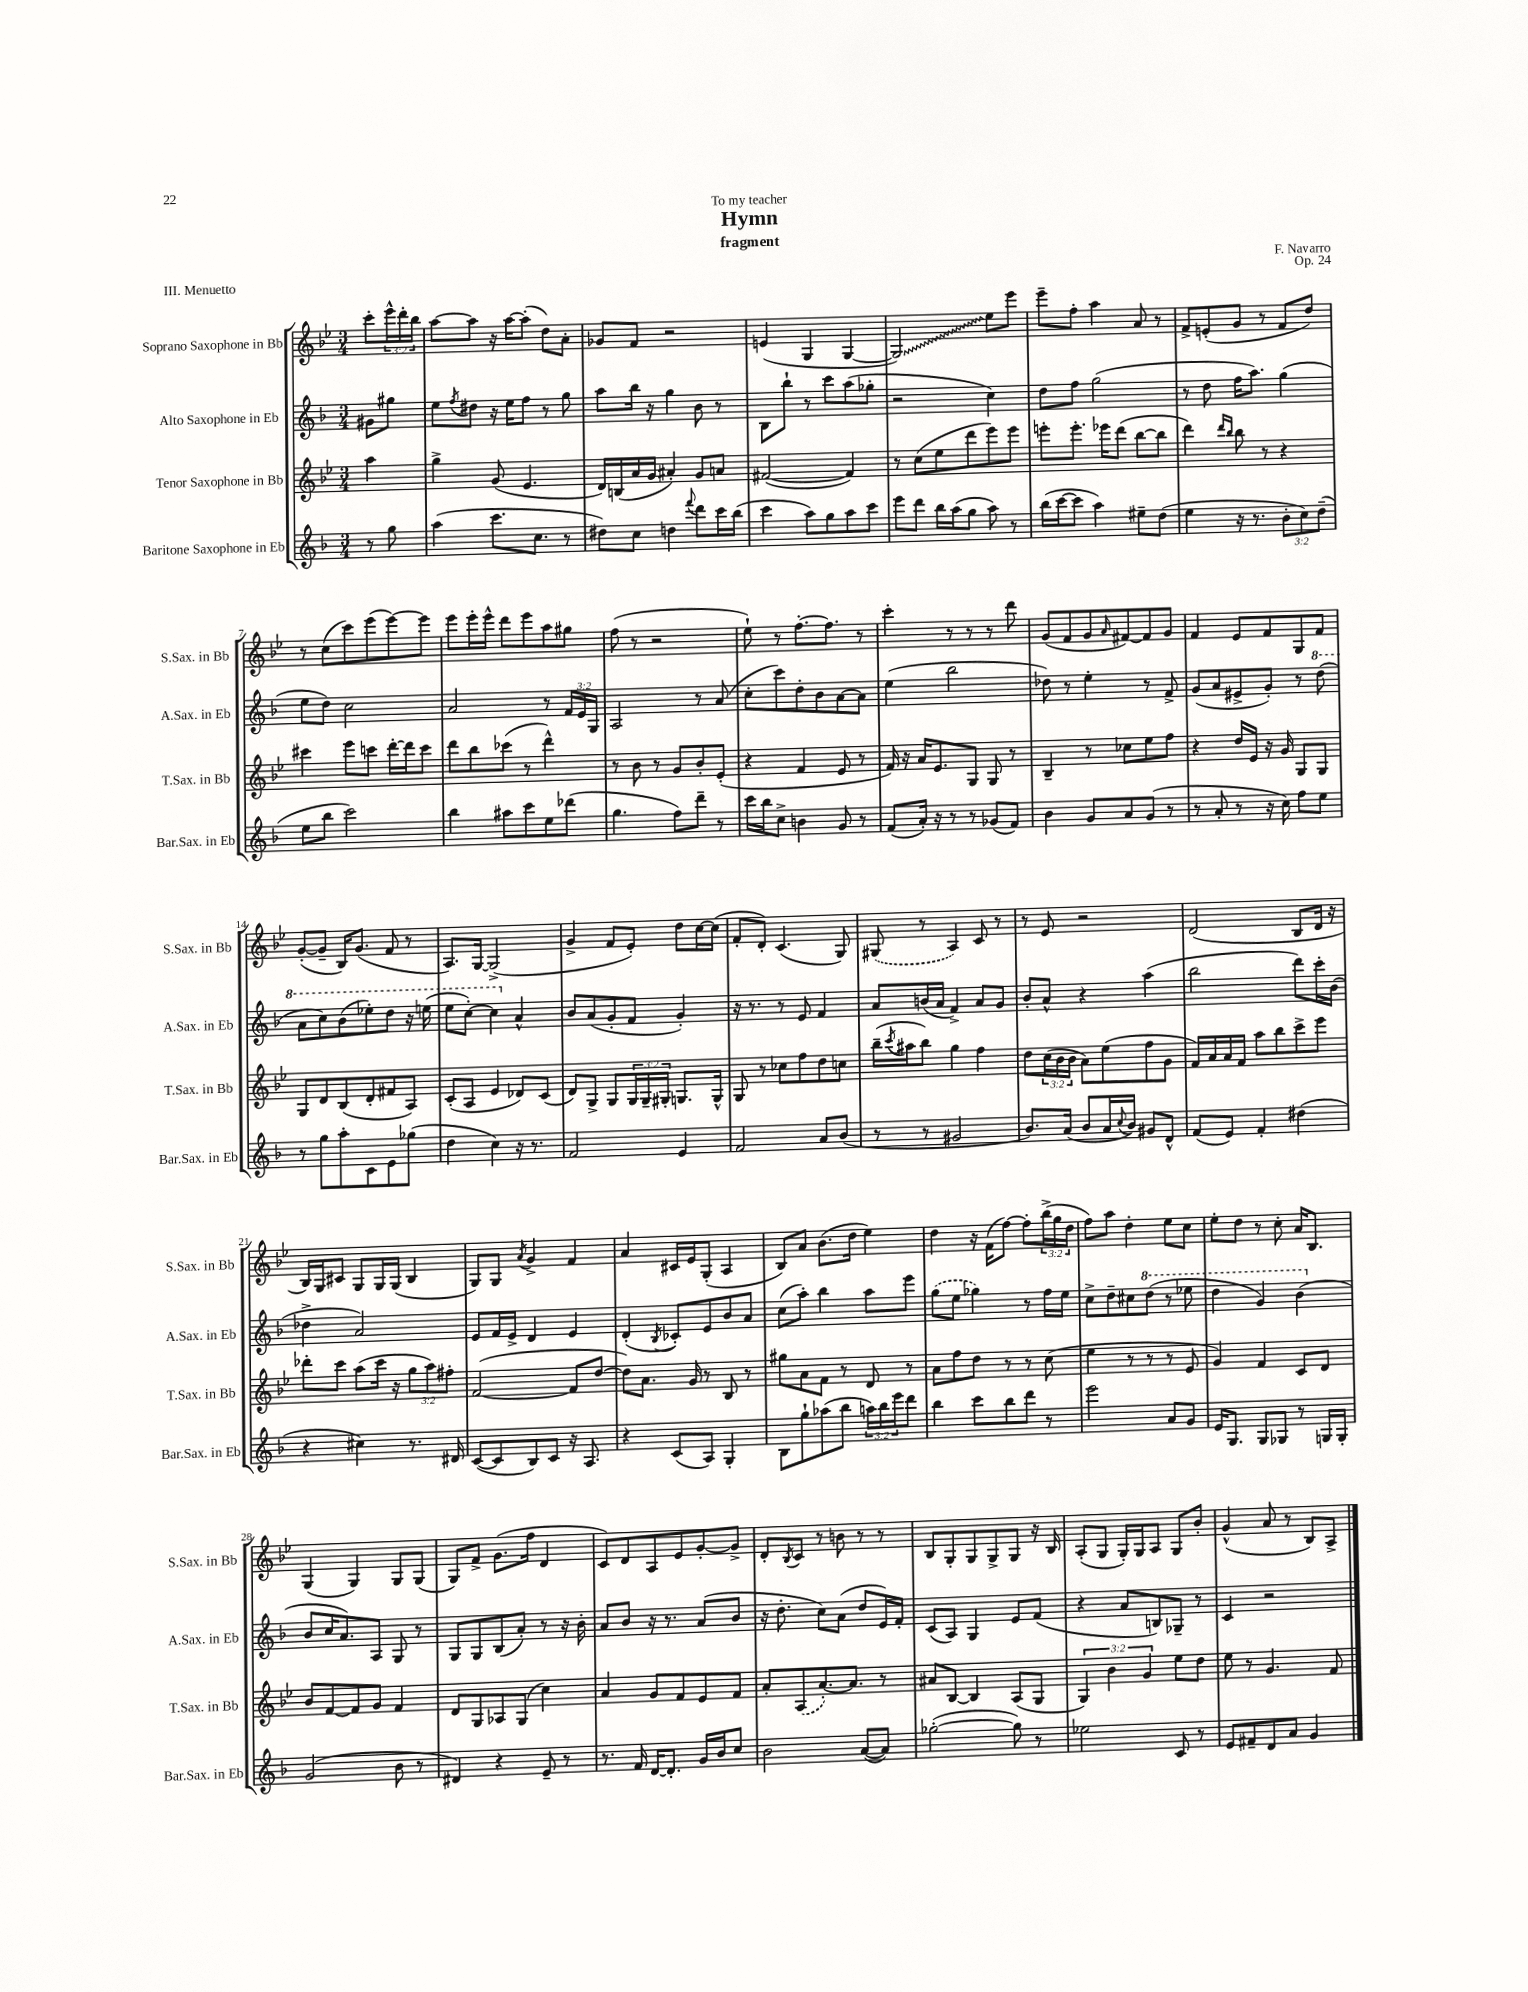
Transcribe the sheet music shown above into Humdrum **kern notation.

**kern	**kern	**kern	**kern
*staff4	*staff3	*staff2	*staff1
*clefG2	*clefG2	*clefG2	*clefG2
*k[b-]	*k[b-e-]	*k[b-]	*k[b-e-]
*M3/4	*M3/4	*M3/4	*M3/4
8r	4aa	8g#	8ccc'
8gg	.	8gg#	24eee-^^
.	.	.	24ddd'
.	.	.	24bb-
=	=	=	=
(4aa	4gg^	8ee	[8aa
.	.	8qff	.
.	.	8dd#	8aa]
8.ccc	(8g	16r	16r
.	.	16ee	[16aa
.	4.e-	8ff	(8aa']
8.cc	.	.	.
.	.	8r	8dd)
8r	.	8gg	8a'
=	=	=	=
8dd#)	16d)	8aa	8g-
.	(16B	.	.
8cc	16a	16bb-	8f
.	16g	16r	.
4dd	4a#')	4gg	2r
8qqfff	.	.	.
8ddd	8g	8b-	.
16ccc	8a	8r	.
(16bb-	.	.	.
=	=	=	=
4ccc	([2f#	8B-	(4e
.	.	8bb-`	.
8aa)	.	8r	4G
8gg	.	8ccc	.
8aa	4f#])	(8aa	[4G
8ccc	.	8gg-'	.
=	=	=	=
8eee	8r	2r	2G])
8ddd	(8cc	.	.
16bb-	8ee-	.	.
(16aa	.	.	.
8gg	8ddd	.	.
8aa)	8eee-)	4cc)	8ee-
8r	8eee-	.	8eee-
=	=	=	=
(16bb-	8eee'	8dd	8eee-~
[16ccc	.	.	.
8ccc]	8.eee'	8ff	8ff'
4aa)	.	(2gg	4aa
.	16eee-	.	.
.	(8ddd	.	.
8ee#~	[8bb-	.	8a
(8dd	8bb-]	.	8r
=	=	=	=
4ee	4ddd)	8r	8f^
.	.	8dd	(8e'
.	16qqddd	.	.
.	16qqbb-	.	.
16r	8bb-	16ff	8g
8.r	.	8.aa)	.
.	8r	.	8r
12b-'	4r	(4gg	8f
12cc)	.	.	.
.	.	.	8dd)
(12dd~	.	.	.
=	=	=	=
8ee	4ccc#	8ee	8r
8bb-	.	8dd)	(8cc
2ccc)	8eee-	2cc	8ccc)
.	8ccc	.	(8eee-
.	[16ddd'	.	[8eee-)
.	16ddd]	.	.
.	8ccc	.	8eee-]
=	=	=	=
4bb-	8ddd	2a	8eee-
.	8bb-	.	16eee-'
.	.	.	16eee-^^
8aa#	(8ccc-	.	8ddd
8ccc	8r	.	8eee-
8ee	4ddd^^)	8r	8aa
(8ddd-	.	24f	8gg#
.	.	24e	.
.	.	24G	.
=	=	=	=
4.gg	8r	2A	(8ff
.	8b-	.	8r
.	8r	.	2r
8ff)	8g	.	.
8ddd~	8b-'	8r	.
8r	(8e-'	(8a	.
=	=	=	=
16ccc	4r	8cc'	8ee-`)
16bb-	.	.	.
8cc^	.	8ccc)	8r
4b	4f	8dd'	[8.ff'
.	.	8b-	.
.	.	.	8.ff]
8g	8e-	[8a	.
8r	8r	8a]	8r
=	=	=	=
(8f	16f)	(4ee	4ccc'
.	16r	.	.
16a')	16a	.	.
16r	8.e-	.	.
8r	.	2bb-	8r
8r	8G	.	8r
(8g-	8G	.	8r
8f)	8r	.	8ddd
=	=	=	=
4b-	4B-~	8dd-)	(8g
.	.	8r	8f
8g	8r	4ee'	8g
.	.	.	16qqa
8a	8cc-	.	[8f#)
(8g	8ee-	8r	8f#]
8r	8ff	8f^	8g
=	=	=	=
8r	4r	(8g	4f
8a'	.	8a	.
8r	16dd	8e#^	8e-
.	16e-	.	.
16r	16r	8g')	8f
16cc)	16g	.	.
8ff	8G	8r	8G
8ee	8G	(8ddd	8f
=	=	=	=
8r	8G	8aa	([8g'
8gg	8d	8ccc)	8g~]
8aa'	(8B-	(8bb-	16B-)
.	.	.	(8.g
8c	8d'	8eee-')	.
8e	8f#	8ddd	8f
(8gg-	8A)	16r	8r
.	.	(16eee	.
=	=	=	=
4dd	(8c'	8eee	8.A)
.	8A	[8ccc')	.
.	.	.	[16G
4cc)	4e-	4ccc]	(2G^]
16r	8d-)	4a^^	.
8.r	.	.	.
.	(8c	.	.
=	=	=	=
2f	8d)	8b-	4g^
.	8G^	(8a	.
.	8G	8g'	8f
.	24G	8f	8e-')
.	24G~	.	.
.	24G#'	.	.
4e	8.G	4g')	8dd
.	.	.	[16cc
.	16G^^	.	(16cc]
=	=	=	=
2f	8G	16r	8f'
.	.	8.r	.
.	8r	.	8d')
.	8cc-	8r	(4.c
.	8ff	8e	.
8a	8dd	4f	.
(8b-	8cc	.	8G)
=	=	=	=
8r	(16bb-~	8a	(8G#
.	8qccc	.	.
.	16aa#	.	.
8r	8bb-)	(16b	8r
.	.	16a	.
2g#	4gg	4f^)	4A)
.	4ff	8a	8c
.	.	8g	8r
=	=	=	=
8.b-)	8dd	8b-'	8r
.	(24cc	8a^^	8e-
.	24b-	.	.
(16a	.	.	.
.	24b-	.	.
8b-	8a)	4r	2r
16a	(8ee-	.	.
8qqcc	.	.	.
16b-)	.	.	.
8g#	8ff	(4aa	.
8d^^	8g	.	.
=	=	=	=
(8f	16f)	2bb-	(2d
.	16a	.	.
8e)	16a	.	.
.	16f	.	.
4f'	8aa	.	.
.	8bb-	.	.
(4dd#	8ccc^	8ddd)	8B-
.	8eee-	16ccc'	16d
.	.	(16b-	16r
=	=	=	=
4r	8ddd-'	4dd-^	16B-)
.	.	.	16G
.	8ccc	.	8c#
4cc#)	(8aa	2a)	8G
.	16ccc	.	16G
.	16r	.	(16G
8.r	12gg	.	4B-
.	12aa)	.	.
.	12ff#'	.	.
16d#	.	.	.
=	=	=	=
([8c	([2f	8e	8G)
8c]	.	16f	8G
.	.	16e^	.
.	.	.	8qa
8B-)	.	4d	4g^
8c	.	.	.
16r	8f]	4e	4f
8.A	.	.	.
.	[8dd	.	.
=	=	=	=
4r	8dd])	(4d'	4a
.	8.a	.	.
.	.	8qB-	.
(8c	.	8c-')	16c#
.	16g	.	16e-
8A)	8r	8e	(8G'
4G'	8B-	8b-	4A
.	8r	8a	.
=	=	=	=
8B-	8gg#	(8cc	8B-)
8gg`	8a	8aa')	8a
(8aa-	8f	4bb-	(8.b-
8bb-	8r	.	.
.	.	.	16dd
24aa)	8d	8aa	4ee-)
24bb-	.	.	.
24eee	.	.	.
8ddd	8r	8eee	.
=	=	=	=
4bb-	8a	(8gg	4dd
.	8ff	8ee	.
8ccc	8dd	4gg-)	16r
.	.	.	(16f
8bb-	8r	.	[8ff)
8ddd	8r	8r	8ff']
8r	(8cc	16ff	(24bb-^
.	.	.	24gg
.	.	16ee	.
.	.	.	24dd
=	=	=	=
2eee	4ee-	8cc^	8ff)
.	.	8dd~	8aa
.	8r	8cc#	4dd'
.	8r	(8ddd	.
8a	8r	8r	8ee-
8g	8e-	8eee-	8cc
=	=	=	=
16e	4g)	4ddd	8ee-'
8.G	.	.	.
.	.	.	8dd
8G	4f	4gg)	8r
8G-	.	.	8cc'
8r	8c	(4bb-	16a
.	.	.	8.B-
16G	8d	.	.
16G'	.	.	.
=	=	=	=
(2g	8b-	8b-	(4G
.	[8f	16cc	.
.	.	8.a)	.
.	8f]	.	4G)
.	8g	8A	.
8b-	4f	8G	8G
8r	.	8r	(8G
=	=	=	=
4d#)	8d	8G	8G)
.	8G	8G	8f^
4r	8A-	(8B-	(8.g
.	(8G	8a')	.
.	.	.	16ff
8e~	4cc)	8r	4d
8r	.	16r	.
.	.	16b-'	.
=	=	=	=
8.r	4a	8a	8c)
.	.	8b-	8d
16f	.	.	.
[16d	8g	16r	8A
8.d']	.	8.r	.
.	8f	.	8e-
16g	8e-	(8a	[8g'
16b-	.	.	.
8cc	8f	8b-	8g^]
=	=	=	=
2b-	8a'	16r	8d'
.	.	8.dd'	.
.	.	.	8qB-
.	(8A	.	8c
.	[8.a')	8cc)	8r
.	.	(8a	8b
.	8.a]	.	.
([8a	.	8dd	8r
8a])	8r	16e)	8r
.	.	16f'	.
=	=	=	=
([2gg-'	8a#	(8c	8B-
.	[8B-	8A)	8G'
.	4B-]	4G	8G
.	.	.	8G^
8gg-])	(8A	8e	8G
8r	8G	(8f	16r
.	.	.	16B-
=	=	=	=
2ee-	6G)	4r	(8A'
.	.	.	8G
.	6b-	.	.
.	.	8a	16G')
.	.	.	16G
.	6g	.	.
.	.	8B)	8A
8c	8ee-	8G-~	8G
8r	8dd	8r	8b-'
=	=	=	=
8e	8ee-	4c	(4g^^
8f#~	8r	.	.
8d	4.g	2r	8a
8a	.	.	8r
4g	.	.	8B-)
.	8f	.	8A^
==	==	==	==
*-	*-	*-	*-
